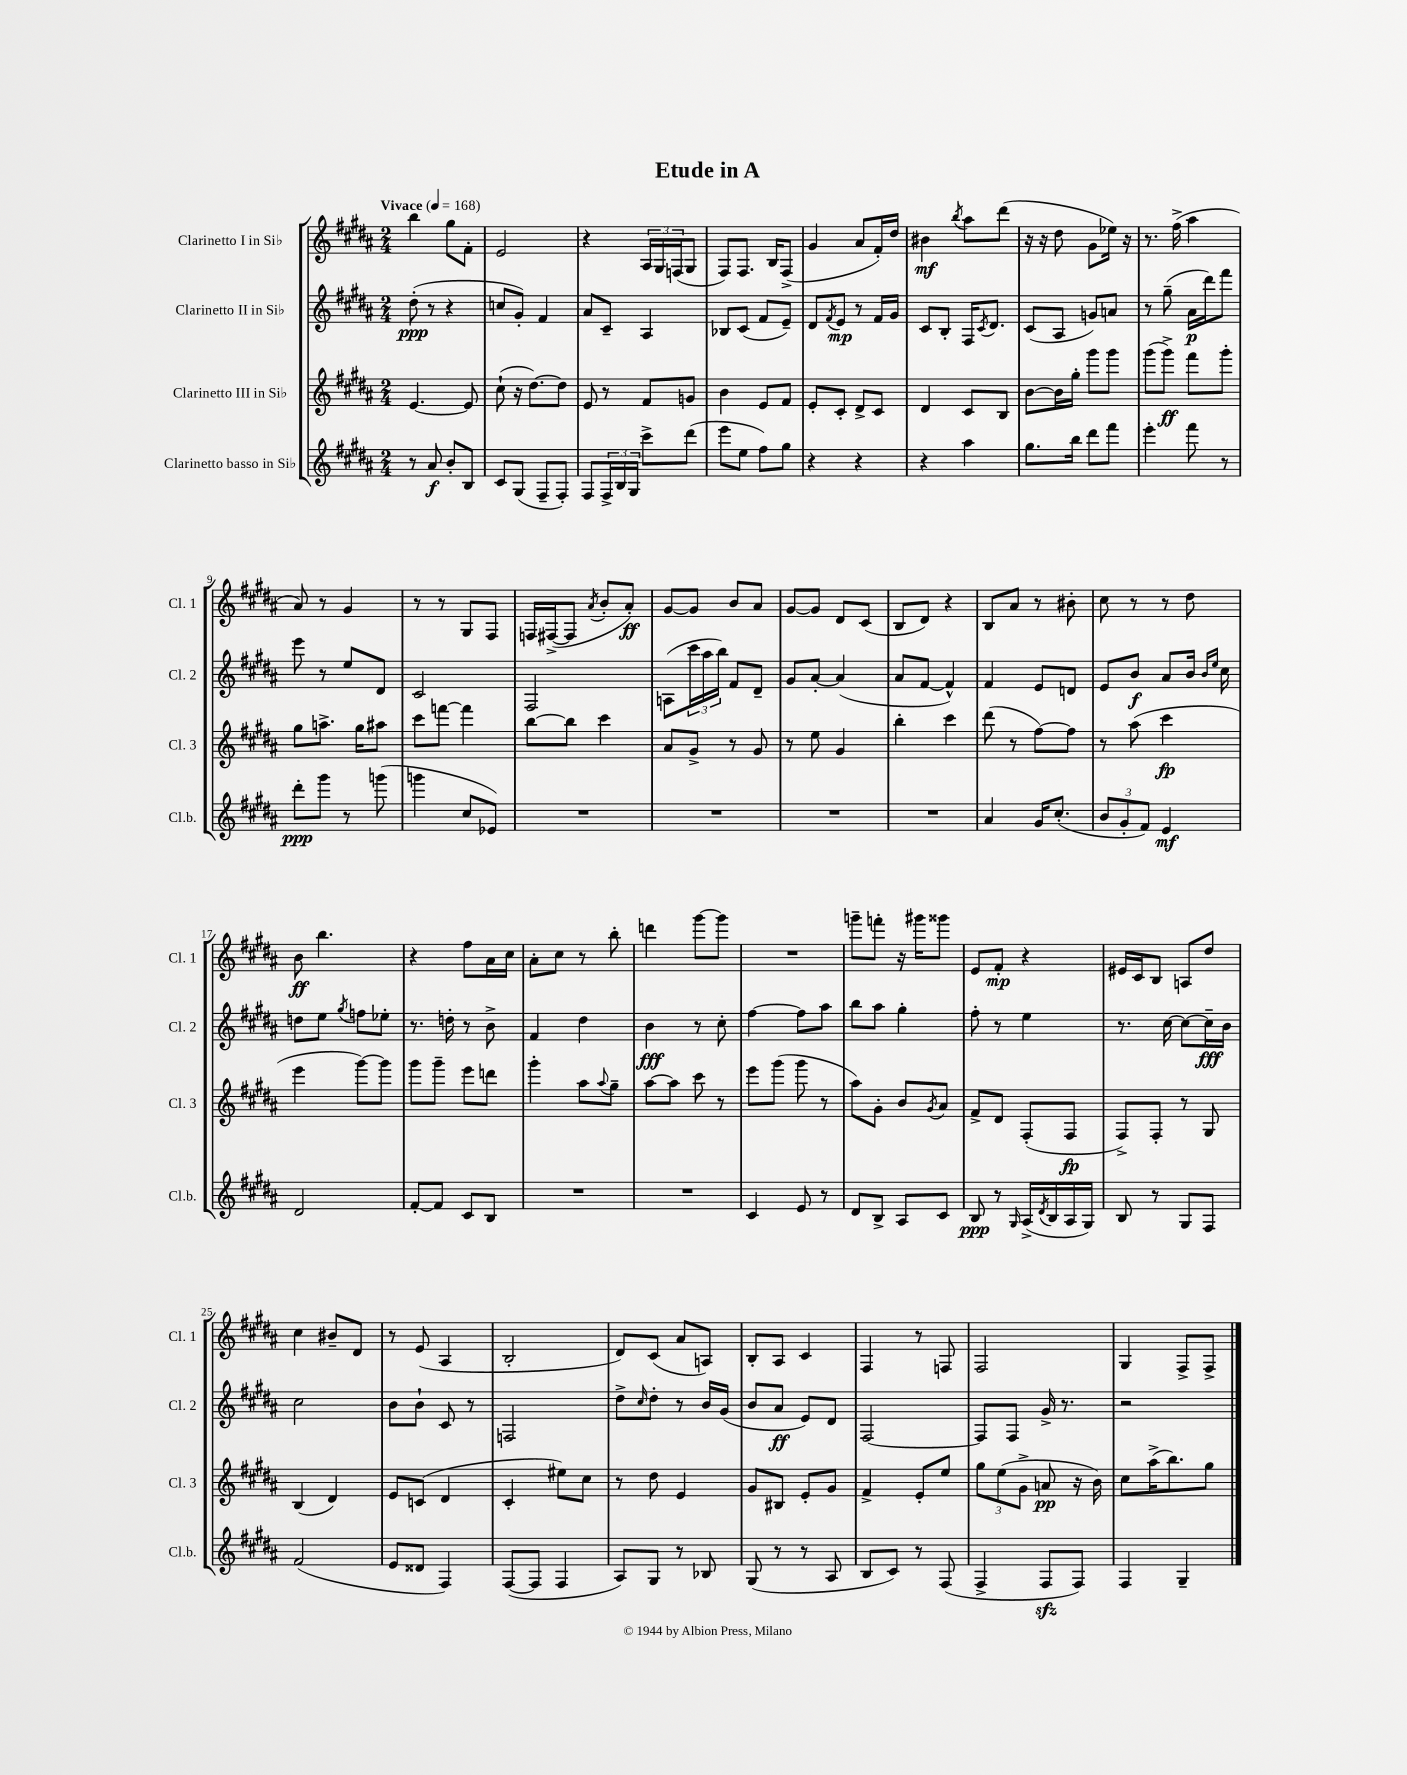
\header { title = "Etude in A" }
<<
\new StaffGroup <<
\new Staff = "s0" \with { instrumentName = "Clarinetto I in Sib" shortInstrumentName = "Cl. 1" } {
    \clef treble \key b \major \numericTimeSignature \time 2/4 \tempo "Vivace" 4 = 168
    b''4 gis''8 fis'8-. |
    e'2 |
    r4 \tuplet 3/2 { ais16 gis16 f16( } gis8 |
    fis8) fis8. b16 fis8->( |
    gis'4 ais'8 fis'16-.) dis''16 |
    bis'4\mf \acciaccatura { b''8 } ais''8 dis'''8( |
    r16 r16 dis''8 gis'8 ees''16) r16 |
    r8. fis''16->( ais''4 |
    ais'8) r8 gis'4 |
    r8 r8 gis8 fis8 |
    f16 fis16~->( fis8 \acciaccatura { ais'8 } b'8-. ais'8-.\ff) |
    gis'8~ gis'8 b'8 ais'8 |
    gis'8~ gis'8 dis'8 cis'8( |
    b8 dis'8) r4 |
    b8 ais'8 r8 bis'8-. |
    cis''8 r8 r8 dis''8 |
    b'8\ff b''4. |
    r4 fis''8 ais'16 cis''16 |
    ais'8-. cis''8 r8 b''8-. |
    d'''4 gis'''8~ gis'''8 |
    R2 |
    g'''8-- f'''8-. r16 gis'''16 gisis'''8 |
    e'8 fis'8-.\mp r4 |
    eis'16 cis'16 b8 a8 dis''8 |
    cis''4 bis'8-- dis'8 |
    r8 e'8( ais4 |
    b2-. |
    dis'8) cis'8( ais'8 a8) |
    b8-. ais8 cis'4 |
    fis4 r8 f8 |
    fis2 |
    gis4 fis8-> fis8-> \bar "|." |
}
\new Staff = "s1" \with { instrumentName = "Clarinetto II in Sib" shortInstrumentName = "Cl. 2" } {
    \clef treble \key b \major \numericTimeSignature \time 2/4
    dis''8-.\ppp( r8 r4 |
    c''8 gis'8-.) fis'4 |
    ais'8 cis'8-- ais4 |
    bes8 cis'8( fis'8 e'8--) |
    dis'8 \acciaccatura { fis'8 } e'8\mp r8 fis'16 gis'16 |
    cis'8 b8-. fis16 \acciaccatura { cis'8 } dis'8. |
    cis'8( ais8 g'8) a'8 |
    r8 gis''8--( ais'16\p dis'''16) fis'''8 |
    e'''8 r8 e''8 dis'8 |
    cis'2 |
    fis2 |
    a8( \tuplet 3/2 { cis'''16 ais''16 b''16) } fis'8 dis'8-- |
    gis'8 ais'8~-. ais'4( |
    ais'8 fis'8~ fis'4-^) |
    fis'4 e'8 d'8 |
    e'8 b'8\f ais'8 b'16 \grace { b'16 e''16 } cis''16 |
    d''8 e''8 \acciaccatura { gis''8 } f''8 ees''8-. |
    r8. d''16-. r8 b'8-> |
    fis'4 dis''4 |
    b'4\fff r8 cis''8-. |
    fis''4~ fis''8 ais''8 |
    b''8 ais''8 gis''4-. |
    fis''8-. r8 e''4 |
    r8. cis''16~ cis''8~ cis''16--\fff b'16 |
    cis''2 |
    b'8 b'8-! cis'8 r8 |
    f2 |
    dis''8-> \grace { cis''16 } dis''8-. r8 b'16 gis'16( |
    b'8 ais'8\ff e'8) dis'8 |
    fis2~ |
    fis8 fis8 gis'16-> r8. |
    r2 \bar "|." |
}
\new Staff = "s2" \with { instrumentName = "Clarinetto III in Sib" shortInstrumentName = "Cl. 3" } {
    \clef treble \key b \major \numericTimeSignature \time 2/4
    e'4.~ e'8 |
    cis''8-!( r16 dis''8.~) dis''8 |
    e'8 r8 fis'8 g'8 |
    b'4 e'8 fis'8 |
    e'8-. cis'8-. dis'8-> cis'8 |
    dis'4 cis'8 b8 |
    b'8~ b'16 gis''16-. gis'''8 gis'''8 |
    gis'''8( gis'''8->\ff) fis'''8 gis'''8-. |
    gis''8 a''8.-> gis''16 ais''8 |
    cis'''8 f'''8~ f'''4 |
    b''8~ b''8 cis'''4 |
    ais'8 gis'8-> r8 gis'8 |
    r8 e''8 gis'4 |
    b''4-. cis'''4 |
    dis'''8( r8 fis''8~) fis''8 |
    r8 ais''8( cis'''4\fp |
    e'''4 gis'''8~) gis'''8 |
    gis'''8 gis'''8-- e'''8 d'''8 |
    gis'''4-. ais''8 \appoggiatura { ais''8 } gis''8-- |
    ais''8~ ais''8 cis'''8 r8 |
    e'''8 gis'''8( gis'''8 r8 |
    ais''8) gis'8-. b'8 \acciaccatura { gis'8 } ais'8 |
    fis'8-> dis'8 fis8-.( fis8\fp |
    fis8->) fis8-. r8 gis8 |
    b4( dis'4) |
    e'8 c'8( dis'4 |
    cis'4-. eis''8) cis''8 |
    r8 dis''8 e'4 |
    gis'8 bis8 e'8-. gis'8 |
    fis'4-> e'8-. e''8 |
    \tuplet 3/2 { gis''8 e''8( gis'8-> } a'8\pp r16 b'16) |
    cis''8 ais''16->( b''8.) gis''8 \bar "|." |
}
\new Staff = "s3" \with { instrumentName = "Clarinetto basso in Sib" shortInstrumentName = "Cl.b." } {
    \clef treble \key b \major \numericTimeSignature \time 2/4
    r8 ais'8\f b'8-. b8 |
    cis'8 gis8( fis8-- fis8-.) |
    fis8 \tuplet 3/2 { fis16-> b16 gis16 } cis'''8-> dis'''8( |
    e'''8 e''8 fis''8) gis''8 |
    r4 r4 |
    r4 ais''4 |
    gis''8. b''16 dis'''8 fis'''8 |
    e'''4-. fis'''8 r8 |
    dis'''8-.\ppp gis'''8 r8 g'''8( |
    g'''4 cis''8 ees'8) |
    R2 |
    R2 |
    R2 |
    R2 |
    ais'4 gis'16 cis''8.-.( |
    \tuplet 3/2 { b'8 gis'8-. fis'8) } e'4\mf |
    dis'2 |
    fis'8~-. fis'8 cis'8 b8 |
    R2 |
    R2 |
    cis'4 e'8 r8 |
    dis'8 b8-> ais8 cis'8 |
    b8\ppp r8 \grace { gis16 } ais16->( \acciaccatura { dis'8 } b16 ais16 gis16) |
    b8 r8 gis8 fis8 |
    fis'2( |
    e'8 disis'8 fis4) |
    fis8~( fis8 fis4 |
    ais8) gis8 r8 bes8 |
    gis8( r8 r8 ais8 |
    b8 cis'8) r8 fis8( |
    fis4-> fis8\sfz fis8) |
    fis4 gis4-- \bar "|." |
}
>>
>>
